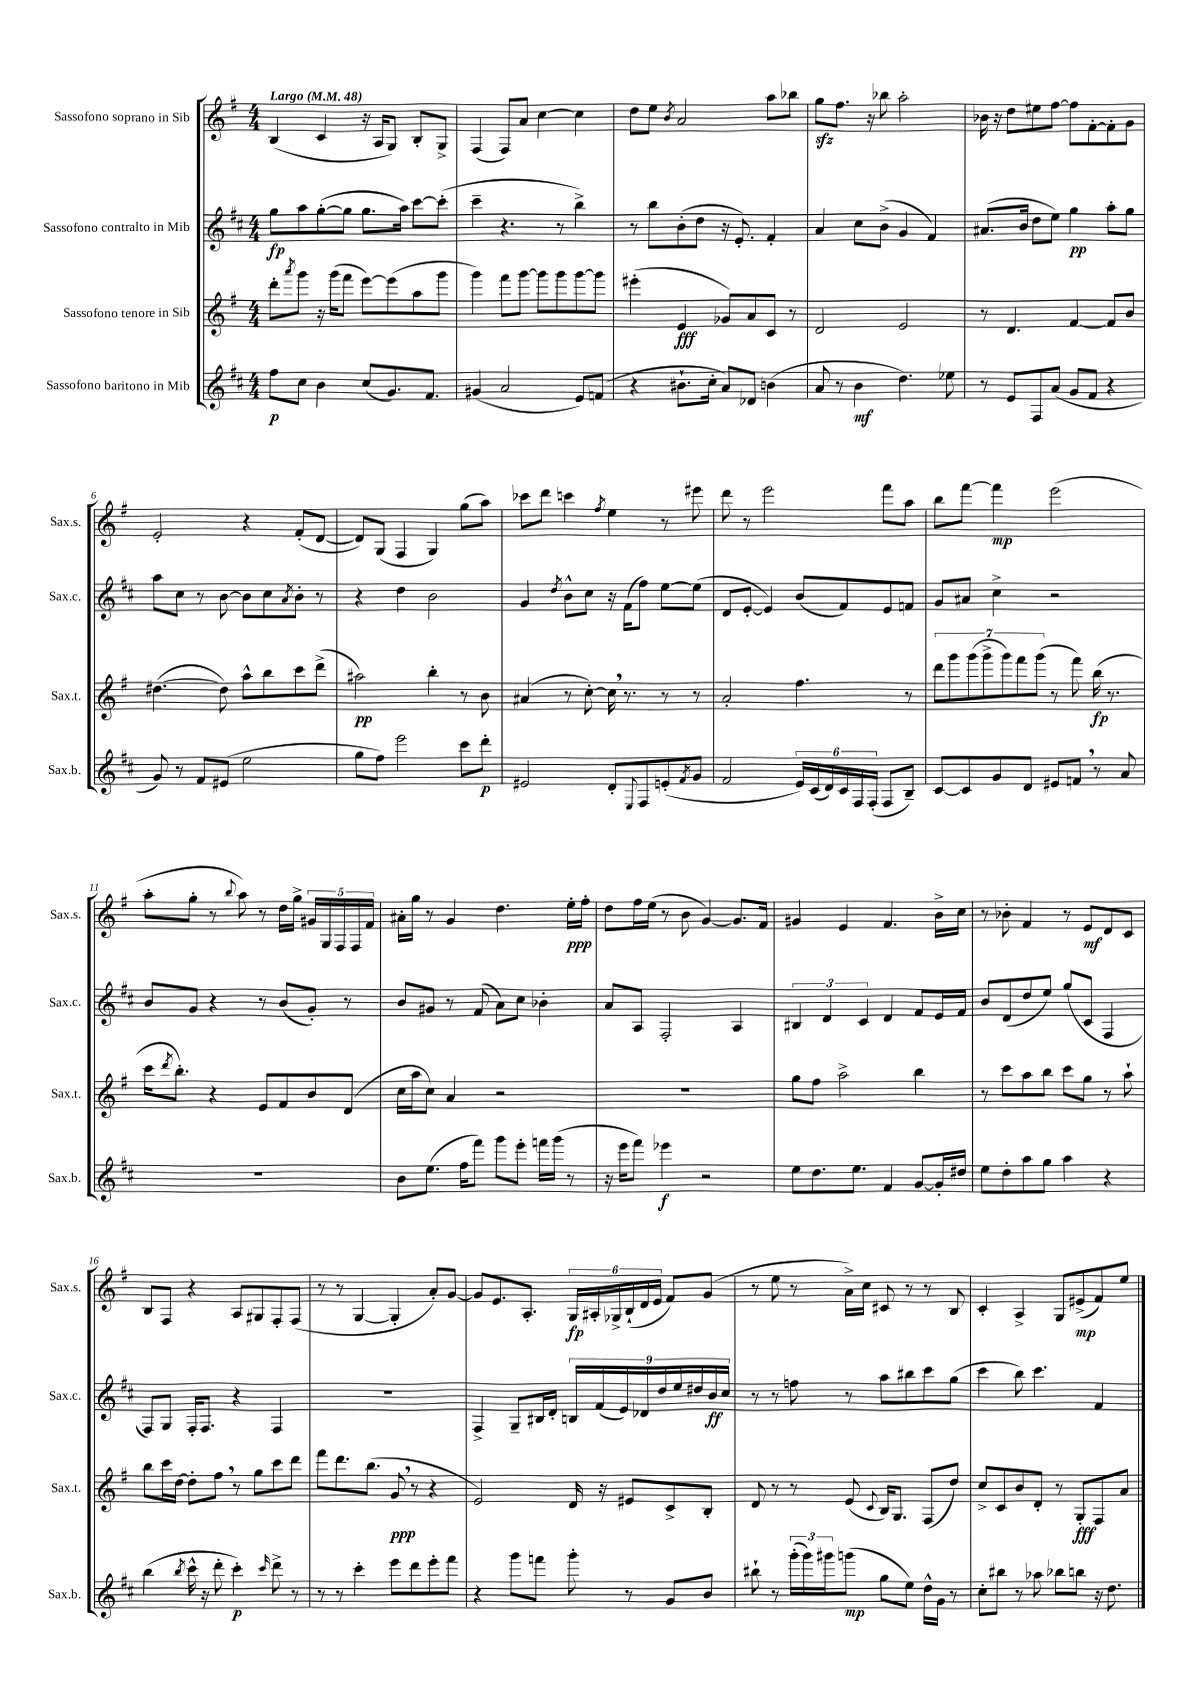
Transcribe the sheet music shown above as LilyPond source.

<<
\new StaffGroup <<
\new Staff = "s0" \with { instrumentName = "Sassofono soprano in Sib" shortInstrumentName = "Sax.s." } {
    \clef treble \key g \major \numericTimeSignature \time 4/4 \tempo "Largo" 4 = 48
    b4( c'4 r16 a16 g8) b8-. g8-> |
    fis4( fis8) a'8 c''4~ c''4 |
    d''8 e''8 \acciaccatura { b'8 } a'2 a''8 bes''8 |
    g''8\sfz fis''8. r16 bes''8 a''2-. |
    bes'16 r16 d''8 eis''8 fis''8~ fis''8 fis'8~-. fis'8-. g'8 |
    e'2-. r4 fis'8-.( d'8~ |
    d'8) g8( fis4 g4) g''8( a''8) |
    ces'''8 d'''8 c'''4 \acciaccatura { fis''8 } e''4 r8 eis'''8 |
    d'''8 r8 e'''2 fis'''8 a''8 |
    b''8 fis'''8~ fis'''4\mp e'''2( |
    a''8-. g''8-. r8 \appoggiatura { b''8 } a''8) r8 d''16 g''16-> \tuplet 5/4 { gis'16 g16 fis16 fis16 fis'16 } |
    ais'16-. g''16 r8 g'4 d''4. e''16-.\ppp fis''16-. |
    d''8 fis''16 e''16( r8 b'8 g'4~) g'8. fis'16 |
    gis'4 e'4 fis'4. b'16-> c''16 |
    r8 bes'8-. fis'4 r8 e'8\mf d'8 c'8 |
    b8 fis8 r4 a8 gis8 fis8-. fis8( |
    r8 r8 g4~ g4-. a'8-.) g'8~ |
    g'8 e'8. a8.-. \tuplet 6/4 { g16\fp ais16-. ges16-> b16-!( d'16 e'16 } fis'8) g'8( |
    r8 e''8 r8 a'16->) c''16 cis'8 r8 r8 b8 |
    c'4-. a4-> g8 eis'8->\mp( fis'8) e''8 \bar "|." |
}
\new Staff = "s1" \with { instrumentName = "Sassofono contralto in Mib" shortInstrumentName = "Sax.c." } {
    \clef treble \key d \major \numericTimeSignature \time 4/4
    g''8\fp a''8 g''8~-.( g''8 g''8. a''16) cis'''8~ cis'''8-.( |
    cis'''4-- r4. r8 b''4->) |
    r8 b''8 b'8-.( d''8 r16 e'8.-.) fis'4-. |
    a'4 cis''8 b'8->( g'4 fis'4) |
    ais'8.( b'16 d''8 e''8) g''4\pp a''8-. g''8 |
    a''8 cis''8 r8 b'8~ b'8 cis''8 \acciaccatura { a'8 } b'8-. r8 |
    r4 d''4 b'2 |
    g'4 \acciaccatura { d''8 } b'8-^ cis''8 r16 fis'16( fis''8) e''8~ e''8( |
    d'8 e'8~-. e'4) b'8( fis'8) e'8 f'8 |
    g'8 ais'8 cis''4-> r2 |
    b'8 g'8 r4 r8 b'8( g'8-.) r8 |
    b'8 gis'8 r8 fis'8( a'8) cis''8 bes'4-. |
    a'8 a8 fis2-. a4 |
    \tuplet 3/2 { bis4 d'4 cis'4 } d'4 fis'8 e'16 fis'16 |
    b'8 d'8( d''8 e''8) g''8( cis'8 fis4 |
    fis8) g8 fis16-. fis8. r4 fis4 |
    R1 |
    fis4-> g8-- bis16 d'16-. \tuplet 9/8 { b16 fis'16( e'16) des'16 d''16 e''16 dis''16 b'16\ff cis''16 } |
    r8 r8 f''8 r8 a''8 bis''8 cis'''8 g''8( |
    cis'''4 b''8) cis'''4. fis'4 \bar "|." |
}
\new Staff = "s2" \with { instrumentName = "Sassofono tenore in Sib" shortInstrumentName = "Sax.t." } {
    \clef treble \key g \major \numericTimeSignature \time 4/4
    d'''8-. \acciaccatura { a'''8 } g'''8 r16 g'''16( fis'''8 e'''8~) e'''8( a''8 g'''8 |
    g'''4) fis'''8 g'''8~ g'''8 g'''8 g'''8~ g'''8 |
    eis'''4-.( e'4\fff ges'8) a'8 c'8 r8 |
    d'2 e'2 |
    r8 d'4. fis'4~ fis'8 b'8 |
    dis''4.~( dis''8) a''8-^ b''8 c'''8 d'''8->( |
    ais''2\pp) b''4-. r8 b'8 |
    ais'4( r8 c''8~-.) c''16 \breathe r8. r8 r8 |
    a'2-. fis''4. r8 |
    \tuplet 7/4 { d'''8 g'''8 g'''8( g'''8-> g'''8) fis'''8 g'''8( } r8 fis'''8) b''16\fp( r8. |
    c'''16 \acciaccatura { d'''8 } b''8.-.) r4 e'8 fis'8 b'8 d'8( |
    c''16 a''16 c''8) a'4 r2 |
    R1 |
    g''8 fis''8 a''2-> b''4 |
    r8 c'''8 a''8 b''8 c'''8 g''8 r8 a''8-! |
    b''8 c'''16 d''16~ d''8-. fis''8 \breathe r8 g''8 c'''8 d'''8 |
    fis'''8 d'''8. b''8.( g'8\ppp \breathe r8 r4 |
    e'2) d'16 r16 eis'8 c'8-> b8-. |
    d'8 r8 r8 e'8( \appoggiatura { c'8 } b16) g8. fis8( d''8) |
    c''8-> c'8 b'8 d'8-. r8 g8-.\fff fis8 a'8 \bar "|." |
}
\new Staff = "s3" \with { instrumentName = "Sassofono baritono in Mib" shortInstrumentName = "Sax.b." } {
    \clef treble \key d \major \numericTimeSignature \time 4/4
    fis''8\p cis''8 b'4 cis''8( g'8.) fis'8. |
    gis'4( a'2 e'8) f'8( |
    r4 bis'8.-! cis''16-. a'8) des'8 b'4( |
    a'8 r8 b'4\mf d''4.) ees''8 |
    r8 e'8 fis8 a'8( g'8 fis'8 r4 |
    g'8) r8 fis'8 eis'8( e''2 |
    g''8 fis''8) e'''2 cis'''8 d'''8-.\p |
    eis'2 d'8-. \appoggiatura { e8 } fis8 e'8-.( \acciaccatura { fis'8 } g'8 |
    fis'2 \tuplet 6/4 { e'16) cis'16( d'16) cis'16 fis16 fis16-.( } fis8 b8--) |
    cis'8~ cis'8 g'8 d'8 eis'8 f'8 \breathe r8 a'8 |
    R1 |
    b'8 e''8.( fis''16 fis'''8) g'''8 e'''8-. f'''16 g'''16( r8 |
    r16 e'''16 fis'''8) ees'''4\f r2 |
    e''8 d''8. e''8. fis'4 g'8~ g'16-. dis''16 |
    e''8 d''8-. a''8 g''8 a''4 r4 |
    b''4( \acciaccatura { b''8 } cis'''16-^ r16 d'''8-. cis'''4-.\p) \grace { cis'''16 } d'''8-> r8 |
    r8 r8 cis'''4-. e'''8 d'''8 e'''8-. fis'''8 |
    r4 g'''8 f'''8 g'''8-. r8 g'8 b'8 |
    bis''8-! r8 \tuplet 3/2 { g'''16-.( g'''16) gis'''16 } g'''8\mp( g''8 e''8) d''16-^ g'16 r8 |
    cis''8-. bis''8 r8 aes''8 bes''8 b''8 r16 d''8. \bar "|." |
}
>>
>>
